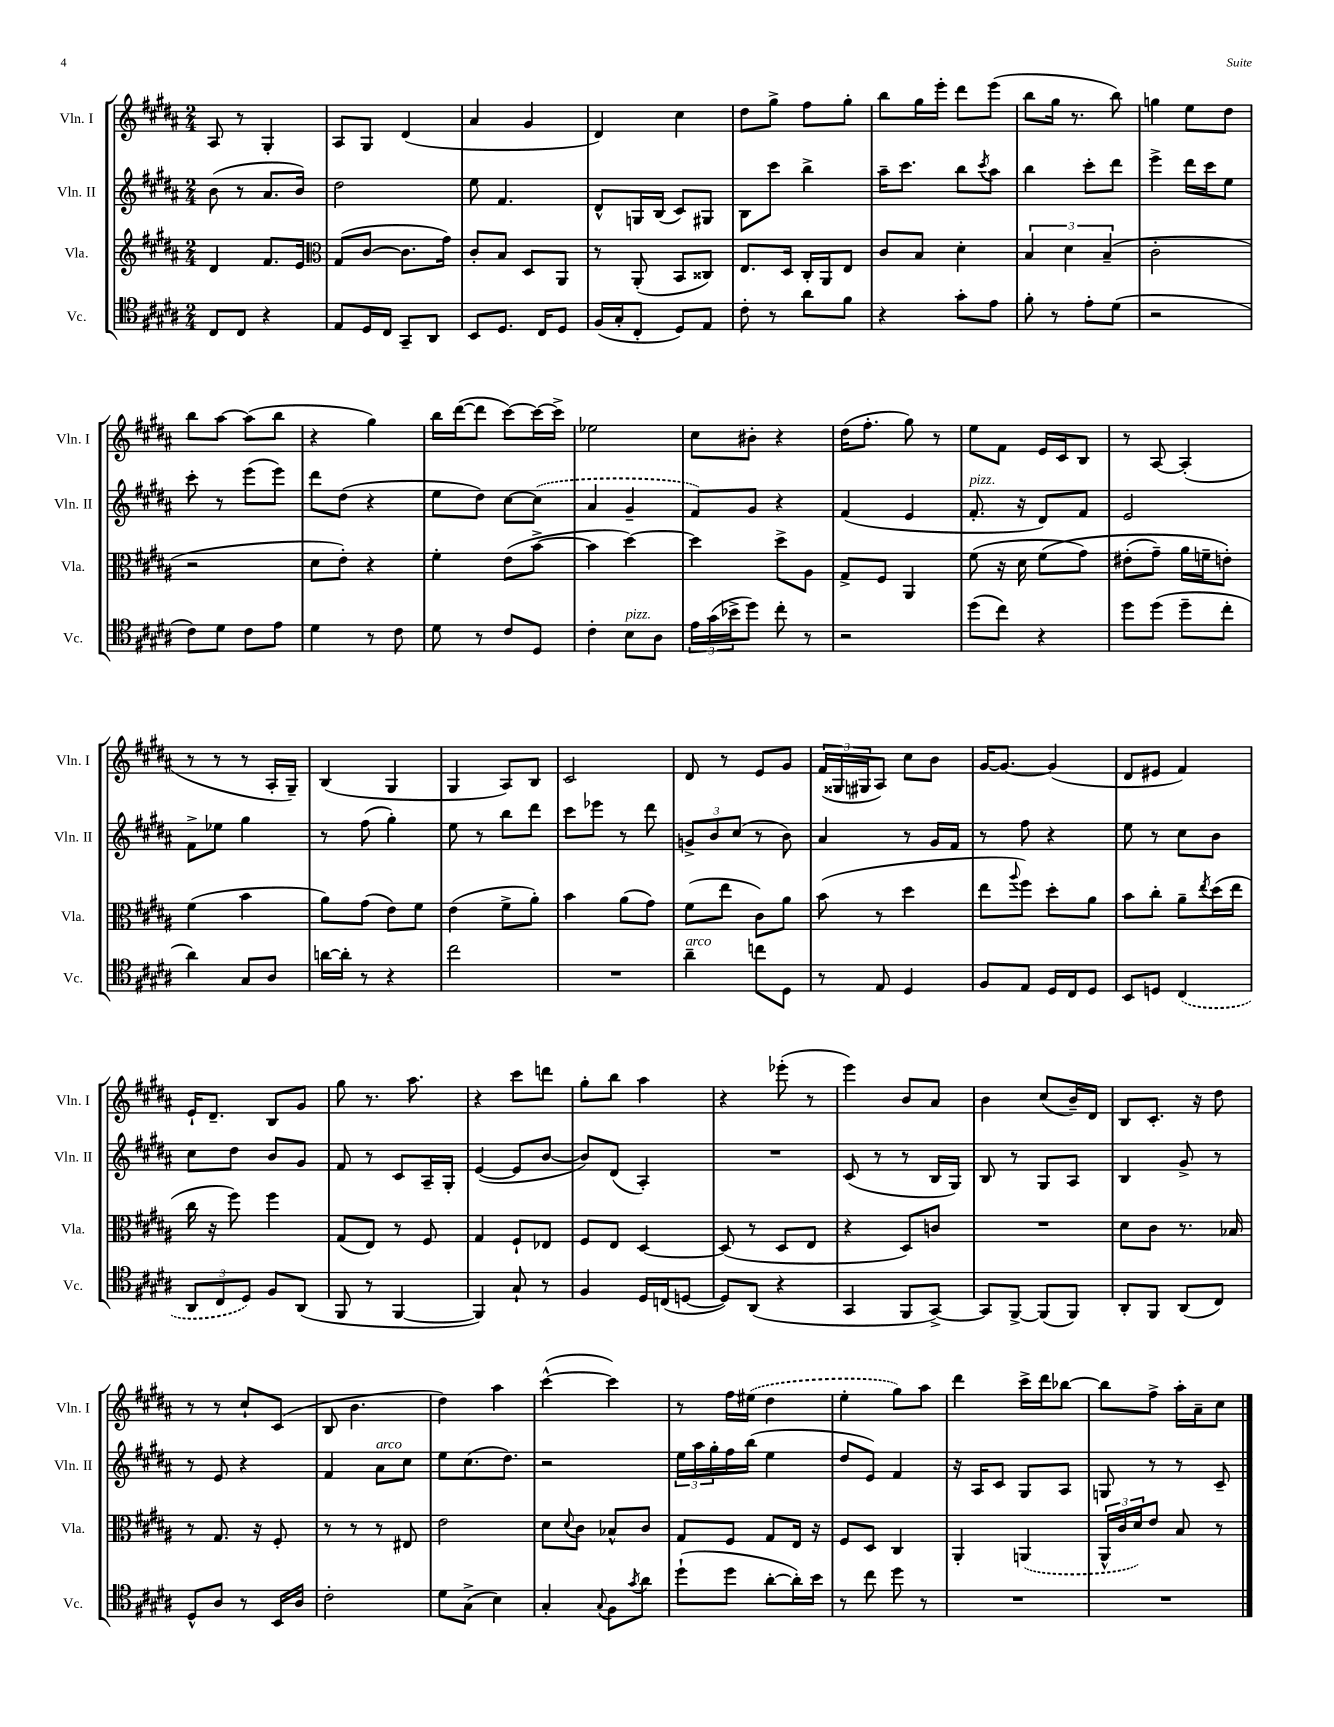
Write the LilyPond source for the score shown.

<<
\new StaffGroup <<
\new Staff = "s0" \with { instrumentName = "Vln. I" shortInstrumentName = "Vln. I" } {
    \clef treble \key b \major \numericTimeSignature \time 2/4
    ais8 r8 gis4-. |
    ais8 gis8 dis'4( |
    ais'4 gis'4 |
    dis'4) cis''4 |
    dis''8 gis''8-> fis''8 gis''8-. |
    b''8 gis''16 e'''16-. dis'''8 e'''8( |
    b''8 gis''16 r8. b''8) |
    g''4 e''8 dis''8 |
    b''8 ais''8~ ais''8( b''8 |
    r4 gis''4) |
    b''16 dis'''16~( dis'''8 cis'''8~) cis'''16~ cis'''16-> |
    ees''2 |
    cis''8 bis'8-. r4 |
    dis''16( fis''8.-. gis''8) r8 |
    e''8 fis'8 e'16 cis'16 b8 |
    r8 ais8~ ais4-.( |
    r8 r8 r8 ais16-. gis16--) |
    b4( gis4 |
    gis4 ais8) b8 |
    cis'2 |
    dis'8 r8 e'8 gis'8 |
    \tuplet 3/2 { fis'16( gisis16 gis16 } ais8) cis''8 b'8 |
    gis'16~ gis'8.~ gis'4( |
    dis'8 eis'8 fis'4) |
    e'16-! dis'8.-- b8 gis'8 |
    gis''8 r8. ais''8. |
    r4 cis'''8 d'''8 |
    gis''8-. b''8 ais''4 |
    r4 ees'''8-.( r8 |
    e'''4) b'8 ais'8 |
    b'4 cis''8( b'16--) dis'16 |
    b8 cis'8.-. r16 dis''8 |
    r8 r8 cis''8-! cis'8( |
    b8 b'4. |
    dis''4) ais''4 |
    cis'''4~-^( cis'''4) |
    r8 fis''16 \once \slurDashed eis''16( dis''4 |
    e''4-. gis''8) ais''8 |
    dis'''4 cis'''16-> dis'''16 bes''8~ |
    bes''8 fis''8-> ais''16-. ais'16-- cis''8 \bar "|." |
}
\new Staff = "s1" \with { instrumentName = "Vln. II" shortInstrumentName = "Vln. II" } {
    \clef treble \key b \major \numericTimeSignature \time 2/4
    b'8( r8 ais'8. b'16) |
    dis''2 |
    e''8 fis'4. |
    dis'8-^ g16 b16( cis'8) gis8 |
    b8 cis'''8 b''4-> |
    ais''16-- cis'''8. b''8 \acciaccatura { cis'''8 } ais''8 |
    b''4 cis'''8-. dis'''8 |
    e'''4-> dis'''16 cis'''16 e''8 |
    cis'''8-. r8 e'''8( e'''8) |
    dis'''8 dis''8( r4 |
    e''8 dis''8) cis''8~ \once \slurDashed cis''8( |
    ais'4 gis'4-- |
    fis'8) gis'8 r4 |
    fis'4( e'4 |
    fis'8.-.^\markup { \italic "pizz." } r16 dis'8) fis'8 |
    e'2 |
    fis'8-> ees''8 gis''4 |
    r8 fis''8( gis''4-.) |
    e''8 r8 b''8 dis'''8 |
    cis'''8 ees'''8 r8 dis'''8 |
    \tuplet 3/2 { g'8-> b'8 cis''8( } r8 b'8) |
    ais'4 r8 gis'16 fis'16 |
    r8 fis''8 r4 |
    e''8 r8 cis''8 b'8 |
    cis''8 dis''8 b'8 gis'8 |
    fis'8 r8 cis'8 ais16-- gis16-. |
    e'4~( e'8 b'8~ |
    b'8) dis'8( ais4-.) |
    R2 |
    cis'8( r8 r8 b16 gis16) |
    b8 r8 gis8 ais8 |
    b4 gis'8-> r8 |
    r8 e'8 r4 |
    fis'4 ais'8^\markup { \italic "arco" } cis''8 |
    e''8 cis''8.( dis''8.) |
    r2 |
    \tuplet 3/2 { e''16 ais''16 gis''16-. } fis''16 b''16( e''4 |
    dis''8 e'8) fis'4 |
    r16 ais16 cis'8 gis8 ais8 |
    g8 r8 r8 cis'8-- \bar "|." |
}
\new Staff = "s2" \with { instrumentName = "Vla." shortInstrumentName = "Vla." } {
    \clef treble \key b \major \numericTimeSignature \time 2/4
    dis'4 fis'8. e'16 |
    \clef alto gis8( cis'8~ cis'8. gis'16) |
    cis'8-. b8 dis8 ais,8 |
    r8 ais,8-.( b,8 cisis8) |
    e8. dis16 cis16-. ais,16 e8 |
    cis'8 b8 dis'4-. |
    \tuplet 3/2 { b4 dis'4 b4--( } |
    cis'2-. |
    r2 |
    dis'8 e'8-.) r4 |
    fis'4-. e'8( b'8~-> |
    b'4 dis''4~) |
    dis''4 dis''8-> ais8 |
    gis8-> fis8 ais,4 |
    fis'8( r16 dis'16 fis'8\( gis'8) |
    eis'8-.( gis'8--) ais'16 f'16-- e'8-.\) |
    fis'4( b'4 |
    ais'8) gis'8( e'8) fis'8 |
    e'4( fis'8-> ais'8-.) |
    b'4 ais'8( gis'8) |
    fis'8( e''8 cis'8) ais'8 |
    b'8( r8 dis''4 |
    e''8 \appoggiatura { ais''8 } fis''8) dis''8-. ais'8 |
    b'8 cis''8-. ais'8-- \acciaccatura { e''8 } dis''16( e''16 |
    cis''16 r16 fis''8) fis''4 |
    gis8( e8) r8 fis8 |
    gis4 fis8-! ees8 |
    fis8 e8 dis4~ |
    dis8( r8 dis8 e8 |
    r4 dis8) c'8 |
    R2 |
    dis'8 cis'8 r8. bes16 |
    r8 gis8. r16 fis8-. |
    r8 r8 r8 eis8 |
    e'2 |
    dis'8 \appoggiatura { dis'8 } cis'8 bes8-^ cis'8 |
    gis8 fis8 gis8 e16 r16 |
    fis8 dis8 cis4 |
    ais,4-. \once \slurDashed a,4( |
    \tuplet 3/2 { ais,16-^ cis'16 dis'16) } e'8 b8 r8 \bar "|." |
}
\new Staff = "s3" \with { instrumentName = "Vc." shortInstrumentName = "Vc." } {
    \clef tenor \key b \major \numericTimeSignature \time 2/4
    cis8 cis8 r4 |
    e8 dis16 cis16 gis,8-- ais,8 |
    b,8 dis8. cis16 dis8 |
    fis16( gis16-. cis8-. dis8) e8 |
    cis'8-. r8 ais'8 fis'8 |
    r4 gis'8-. e'8 |
    fis'8-. r8 e'8-. dis'8( |
    r2 |
    cis'8) dis'8 cis'8 e'8 |
    dis'4 r8 cis'8 |
    dis'8 r8 cis'8 dis8 |
    cis'4-. b8^\markup { \italic "pizz." } ais8 |
    \tuplet 3/2 { e'16 gis'16( bes'16-> } dis''8) cis''8-. r8 |
    r2 |
    dis''8( cis''8) r4 |
    dis''8 dis''8( dis''8-- cis''8-. |
    ais'4) gis8 ais8 |
    a'16~ a'16-. r8 r4 |
    cis''2 |
    R2 |
    ais'4--^\markup { \italic "arco" } c''8 dis8 |
    r8 e8 dis4 |
    fis8 e8 dis16 cis16 dis8 |
    b,8 d8 \once \slurDashed cis4( |
    \tuplet 3/2 { ais,8 cis8 dis8) } fis8 ais,8( |
    fis,8 r8 fis,4~ |
    fis,4) gis8-! r8 |
    fis4 dis16 c16( d8~ |
    d8) ais,8( r4 |
    gis,4 fis,8 gis,8~->) |
    gis,8 fis,8~-> fis,8( fis,8) |
    ais,8-. fis,8 ais,8( cis8) |
    dis8-^ ais8 r8 b,16 ais16 |
    cis'2-. |
    dis'8 gis8->( b4) |
    gis4-. \appoggiatura { gis8 } fis8 \acciaccatura { gis'8 } ais'8 |
    dis''8-!( dis''8 ais'8~-. ais'16-.) b'16 |
    r8 cis''8 dis''8 r8 |
    R2 |
    R2 \bar "|." |
}
>>
>>
\layout { \context { \Score \remove "Bar_number_engraver" } }
